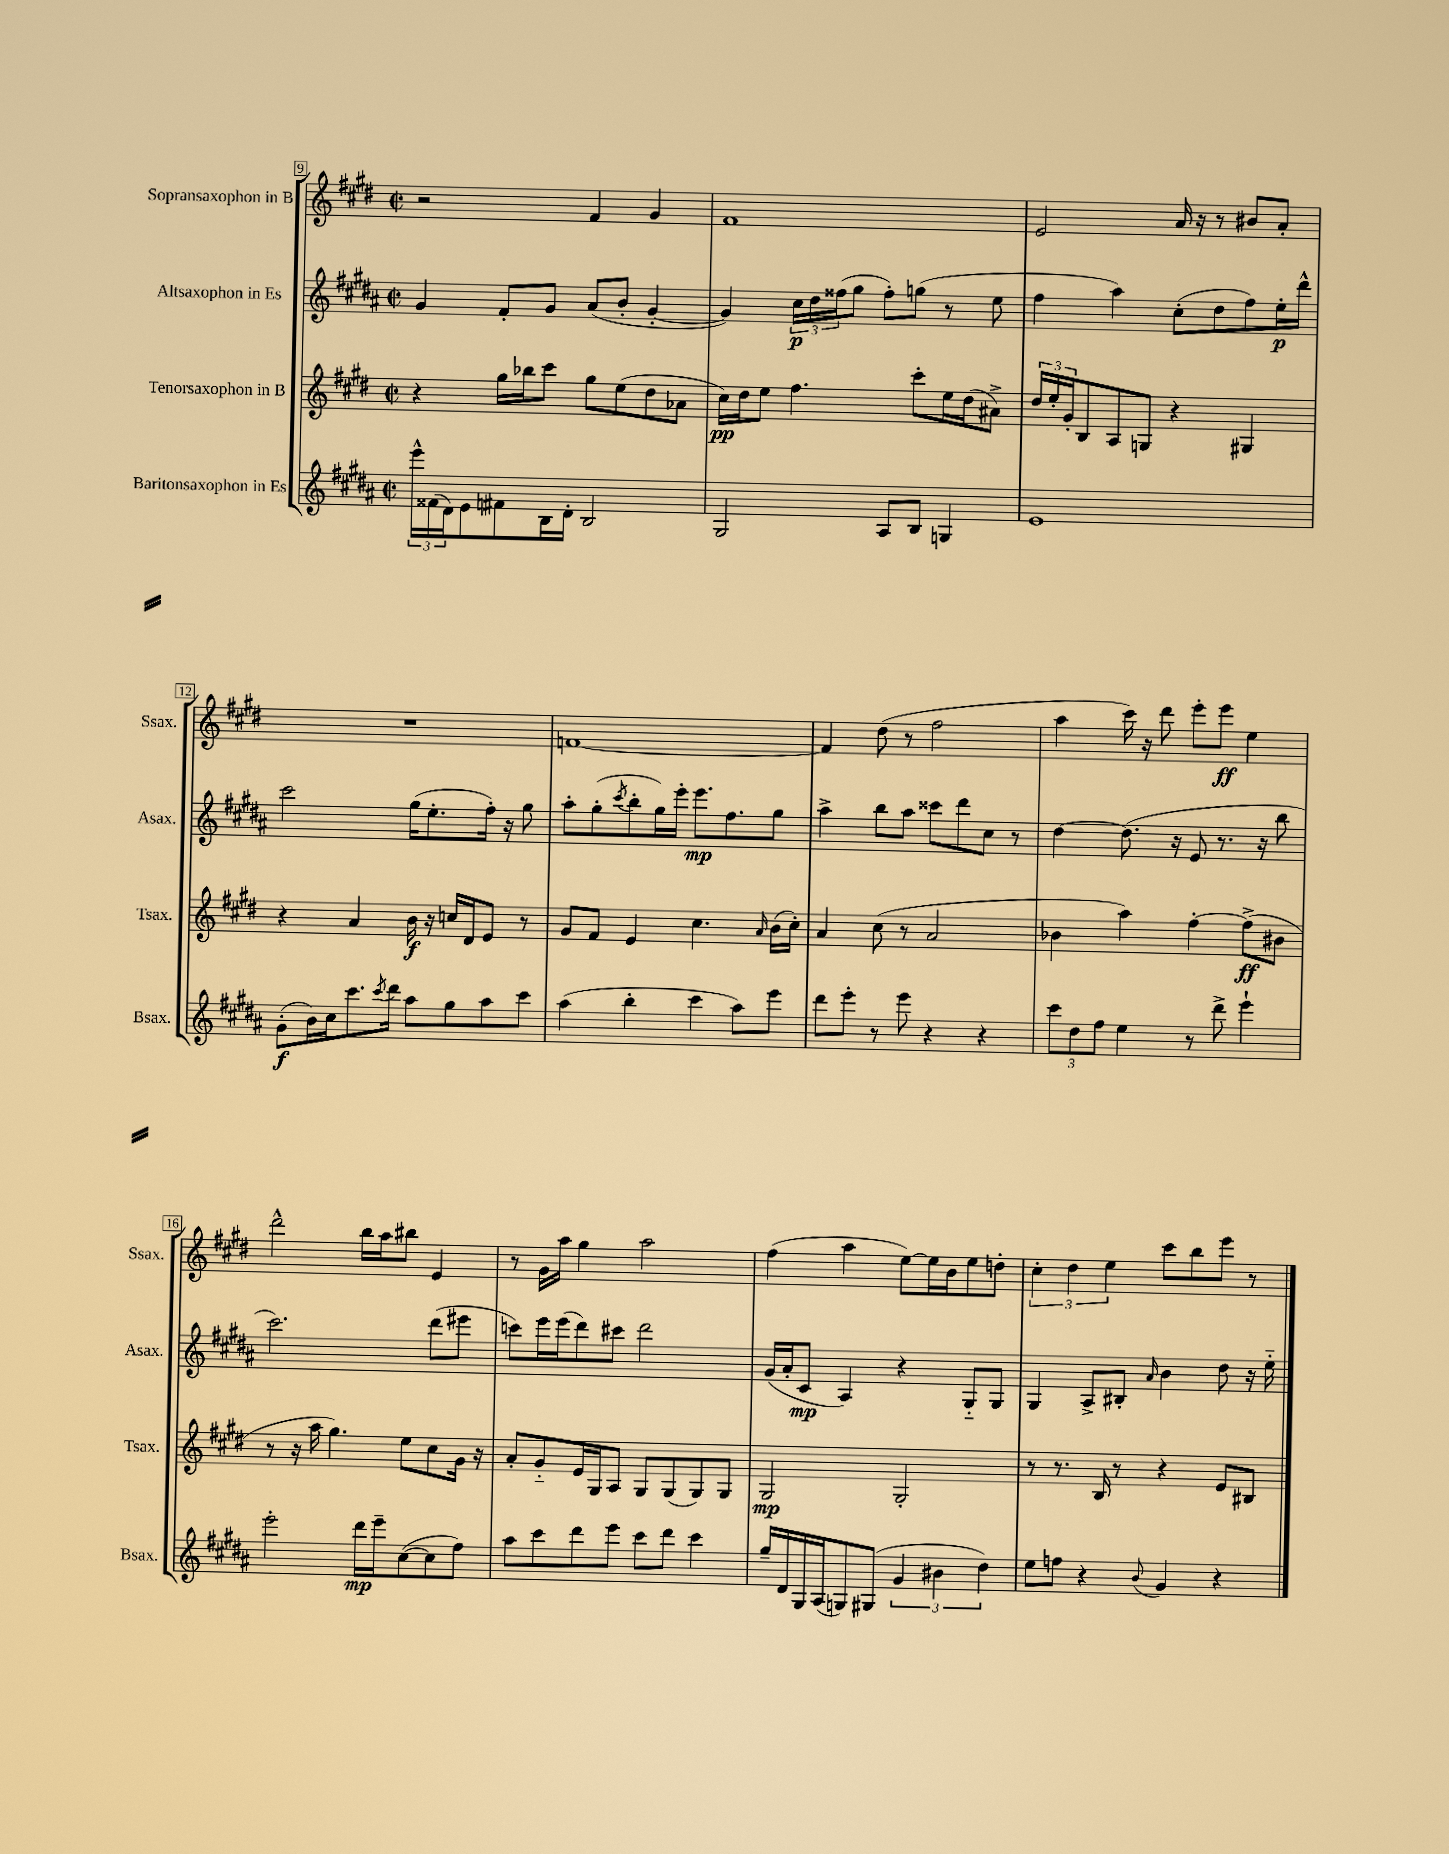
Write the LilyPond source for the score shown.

<<
\new StaffGroup <<
\new Staff = "s0" \with { instrumentName = "Sopransaxophon in B" shortInstrumentName = "Ssax." } {
    \clef treble \key e \major \defaultTimeSignature \time 2/2
    r2 fis'4 gis'4 |
    fis'1 |
    e'2 a'16 r16 r8 bis'8 a'8-. |
    R1 |
    f'1~ |
    f'4 dis''8( r8 fis''2 |
    a''4 cis'''16) r16 dis'''8 e'''8-. e'''8\ff e''4 |
    dis'''2-^ b''16 a''16 bis''8 e'4 |
    r8 gis'16 a''16 gis''4 a''2 |
    fis''4( a''4 e''8~) e''16 b'16 e''8 d''8-. |
    \tuplet 3/2 { cis''4-. dis''4 e''4 } cis'''8 b''8 e'''8 r8 \bar "|." |
}
\new Staff = "s1" \with { instrumentName = "Altsaxophon in Es" shortInstrumentName = "Asax." } {
    \clef treble \key b \major \defaultTimeSignature \time 2/2
    gis'4 fis'8-. gis'8 ais'8( b'8-. gis'4~-. |
    gis'4) \tuplet 3/2 { cis''16\p dis''16 fisis''16( } gis''8 fisis''8-.) g''8( r8 e''8 |
    fis''4 ais''4) cis''8-.( dis''8 fis''8) e''16-.\p dis'''16-^ |
    cis'''2 gis''16( e''8.-. fis''16-.) r16 gis''8 |
    ais''8-. gis''8-.( \acciaccatura { cis'''8 } b''8-. gis''16) e'''16-. e'''8.\mp fis''8. gis''8 |
    ais''4-> b''8 ais''8 cisis'''8 dis'''8 cis''8 r8 |
    dis''4~ dis''8.( r16 e'8 r8. r16 b''8 |
    cis'''2.) dis'''8( eis'''8 |
    c'''8) e'''16 e'''16( dis'''8) cis'''8 dis'''2 |
    gis'16( ais'16-. cis'8\mp ais4) r4 gis8-_ gis8 |
    gis4 ais8-> bis8-. \grace { ais'16 } b'4 dis''8 r16 e''16-_ \bar "|." |
}
\new Staff = "s2" \with { instrumentName = "Tenorsaxophon in B" shortInstrumentName = "Tsax." } {
    \clef treble \key e \major \defaultTimeSignature \time 2/2
    r4 gis''16 bes''16 cis'''8 gis''8 e''8( dis''8 aes'8 |
    cis''16\pp) dis''16 e''8 fis''4. cis'''8-. e''16 dis''16( ais'8->) |
    \tuplet 3/2 { dis''16 e''16-. gis'16-. } b8 a8 g8 r4 gis4 |
    r4 a'4 b'16\f r16 c''16 dis'16 e'8 r8 |
    gis'8 fis'8 e'4 cis''4. \grace { a'16 } b'16( cis''16-.) |
    a'4 cis''8( r8 a'2 |
    bes'4 a''4) fis''4~-. fis''8->\ff( bis'8 |
    r8 r16 a''16 gis''4.) e''8 cis''8 gis'16 r16 |
    a'8-. gis'8-_ e'16 gis16 a8 gis8 gis8( gis8) gis8 |
    gis2\mp gis2-. |
    r8 r8. b16 r8 r4 e'8 bis8 \bar "|." |
}
\new Staff = "s3" \with { instrumentName = "Baritonsaxophon in Es" shortInstrumentName = "Bsax." } {
    \clef treble \key b \major \defaultTimeSignature \time 2/2
    \tuplet 3/2 { e'''16-^ fisis'16( dis'16) } e'8 fis'8 b16 dis'16-. b2 |
    gis2 ais8 b8 g4 |
    e'1 |
    gis'8-.\f( b'16) cis''16 cis'''8. \acciaccatura { cis'''8 } dis'''16 ais''8 gis''8 ais''8 cis'''8 |
    ais''4( b''4-. cis'''4 ais''8) e'''8 |
    dis'''8 e'''8-. r8 e'''8 r4 r4 |
    \tuplet 3/2 { cis'''8 dis''8 fis''8 } e''4 r8 dis'''8-> e'''4-! |
    e'''2-. dis'''16\mp e'''16-- cis''8~( cis''8 fis''8) |
    ais''8 cis'''8 dis'''8 e'''8 cis'''8 dis'''8 cis'''4 |
    gis''16-- dis'16 gis16 ais16( g8) gis8( \tuplet 3/2 { gis'4 bis'4 dis''4) } |
    e''8 f''8 r4 \appoggiatura { b'8 } gis'4 r4 \bar "|." |
}
>>
>>
\layout { \context { \Score currentBarNumber = #9 \override BarNumber.stencil = #(make-stencil-boxer 0.1 0.3 ly:text-interface::print) } }
